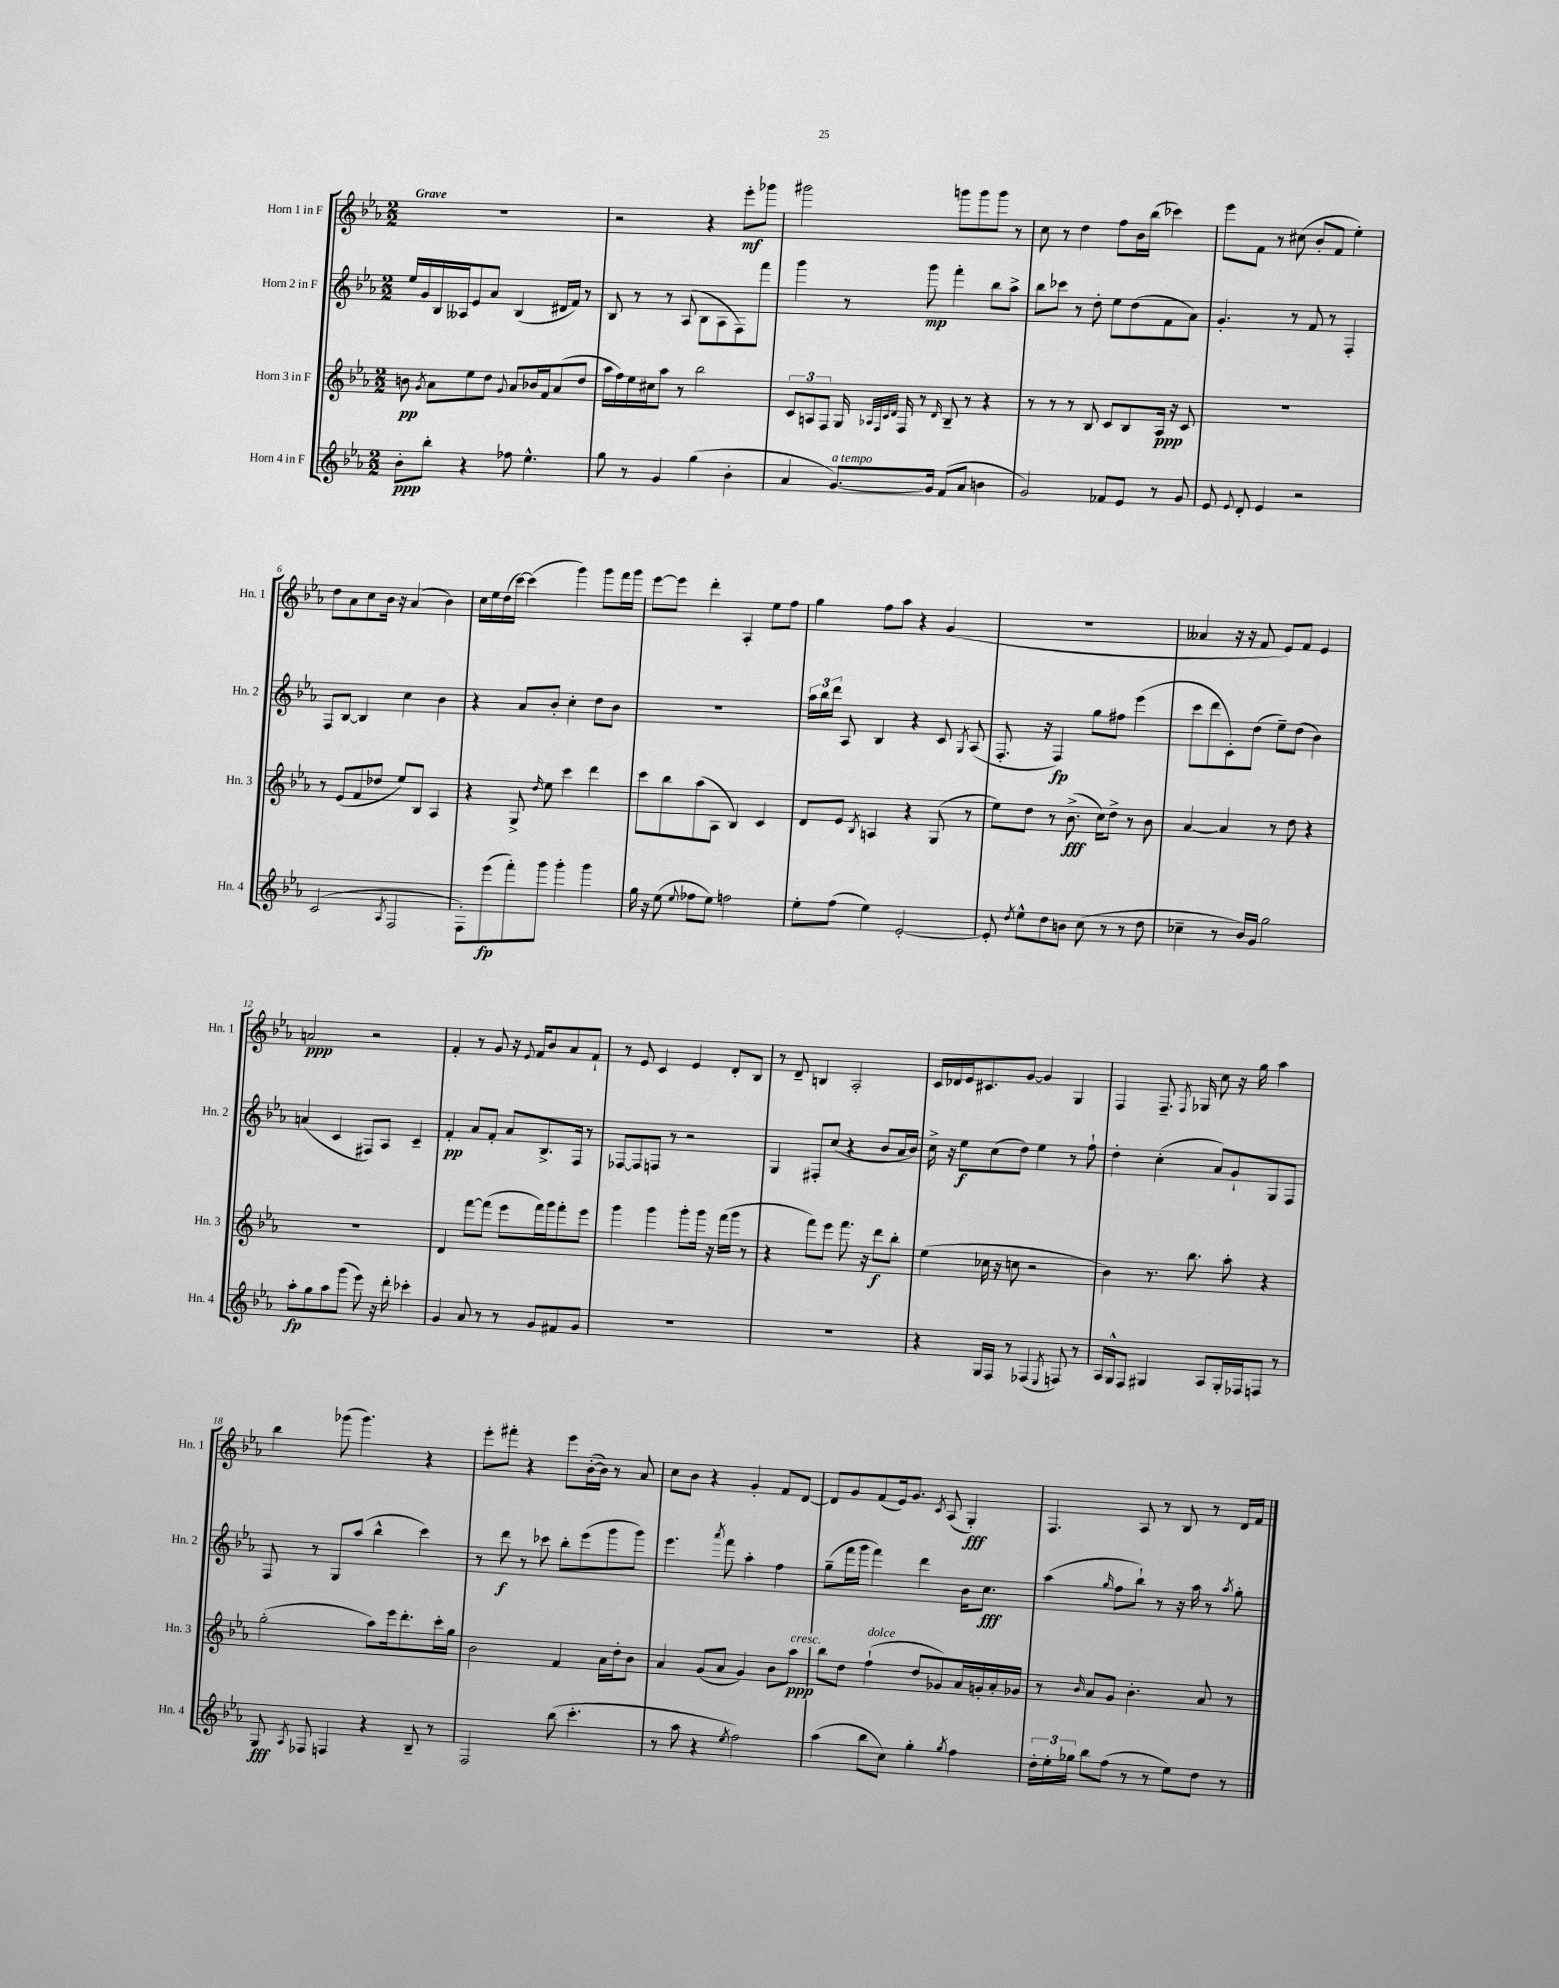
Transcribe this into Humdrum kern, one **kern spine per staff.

**kern	**kern	**kern	**kern
*staff4	*staff3	*staff2	*staff1
*clefG2	*clefG2	*clefG2	*clefG2
*k[b-e-a-]	*k[b-e-a-]	*k[b-e-a-]	*k[b-e-a-]
*M2/2	*M2/2	*M2/2	*M2/2
8b-'\L	8b\	16ee-/LL	1r
.	.	16g/	.
.	8qg/	.	.
8bb-'\J	8a-\L	16B-/	.
.	.	16A--/J	.
4r	8ee-\	8e-/	.
.	8dd\J	8a-/J	.
.	8qqg/	.	.
8ff-\	8a-/L	(4B-/	.
4.ee-^^\	16b-/L	.	.
.	16f/J	.	.
.	(8a-/	16d#/LL	.
.	.	16f/JJ)	.
.	8dd/J	8r	.
=	=	=	=
8gg\	16aa-\LL	8B-/	2r
.	16ff\)	.	.
8r	16ee-\	8r	.
.	16cc#\J	.	.
4g/	8aa-\J	8r	.
.	8r	(8A-/	.
(4gg\	2bb-\	8B-\L	4r
.	.	8A-\	.
4b-'\	.	8F\)	8eee-'\L
.	.	8fff\J	8ggg-\J
=	=	=	=
4a-/	12c/L	4ggg\	2ggg#\
.	12A/	.	.
.	12F/J	.	.
[8.g/L)	16G/	8r	.
.	32qqA-/LLL	.	.
.	32qqF/	.	.
.	32qqc/	.	.
.	32qqd/JJJ	.	.
.	16F/	.	.
.	8r	8ggg\	.
16g/]Jk	.	.	.
.	16qqd/	.	.
(8f/L	8B-~/	4fff'\	8ggg\L
8a-/J	8r	.	8ggg\
4b\	4r	8bb-\L	8ggg\J
.	.	8aa-^\J	8r
=	=	=	=
2g/)	8r	8bb-\L	8cc\
.	8r	8ccc-\J	8r
.	8r	8r	4dd\
.	8B-/	8dd'\	.
8f-/L	8c/L	8ee-\L	8ff\L
8e-/J	8B-/	(8dd\	16b-\L
.	.	.	(16bb-\JJ
8r	16A-/Jk	8f\	4ccc-\)
.	16r	.	.
8g/	8c/	8a-\J)	.
=	=	=	=
8e-/	1r	4.g'/	8eee-\L
8qqe-/	.	.	.
8d'/	.	.	8f\J
4e-/	.	.	8r
.	.	8r	(8cc#\
2r	.	8f/	8b-'/L
.	.	8r	8f/J
.	.	4F'/	4ee-'\)
=	=	=	=
(2c/	8r	8F/L	8dd\L
.	(8e-/L	[8B-/J	8a-\
.	8f/	4B-/]	8cc\
.	8dd-/J	.	16b-\Jk
.	.	.	16r
8qA-/	.	.	.
2F/	8ee-/L)	4cc\	(4a-/
.	8B-/J	.	.
.	4A-/	4b-\	4b-\)
=	=	=	=
8F'\L)	4r	4r	16cc\LL
.	.	.	16ee-\
(8eee-\	.	.	(16dd\
.	.	.	[16ccc\JJ)
8fff'\)	8G^/	8a-/L	(4ccc\]
.	16qqdd/	.	.
8ggg\J	8ee-\	8b-'/J	.
4ggg'\	4ccc\	4cc'\	4ggg\)
4ggg\	4ddd\	8dd\L	8ggg\L
.	.	8b-\J	16fff\L
.	.	.	16ggg\JJ
=	=	=	=
16gg\	8ccc\L	1r	[8eee-\L
16r	.	.	.
(8ee-\	8bb-\	.	8eee-\]J
8qqee-/	.	.	.
8ff-\L	(8aa-\	.	4ddd'\
8ee-\J)	8A-\J	.	.
2ff\	4B-/)	.	4A-'/
.	4c/	.	8ee-\L
.	.	.	8ff\J
=	=	=	=
8ee-'\L	8d/L	24aa-\LL	4gg\
.	.	24bb-\	.
.	.	24ddd\JJ	.
(8ff\J	8e-/J	8A-/	.
.	8qB-/	.	.
4ee-\)	4A/	4B-/	8ff\L
.	.	.	8aa-\J
[2e-'/	4r	4r	4r
.	(8G/	8c/	(4g/
.	.	8qG/	.
.	8r	(8A-/	.
=	=	=	=
8e-'/]	8ee-\L)	8.F'/	1r
8qdd/	.	.	.
8ee-^^\L	8dd\J	.	.
.	.	16r	.
8dd\	8r	4F/)	.
8b\J	(8.b-^\	.	.
(8cc\	.	8gg\L	.
.	16cc\LK)	.	.
8r	8dd^\J	8ff#\J	.
8r	8r	(4eee-\	.
8dd\	8b-\	.	.
=	=	=	=
4cc-~\	[4a-/	8ccc\L	4a--/
.	.	8ddd\	.
8r	4a-/]	8c'\)	16r
.	.	.	16r
16b-/LL)	.	(8dd\J	8f/
16g/JJ	.	.	.
2gg\	8r	8ee-~\L)	8e-/L)
.	8dd\	(8dd\J	8f/J
.	4r	4b-\)	4e-/
=	=	=	=
8aa-'\L	1r	(4a/	2a/
8gg\	.	.	.
8aa-\	.	4c/	.
(8ggg\J	.	.	.
8eee-\)	.	8F#/L)	2r
16r	.	8A-/J	.
16ddd'\	.	.	.
4ccc-'\	.	4c~/	.
=	=	=	=
4g/	4d/	4f'/	4f'/
8a-/	[8fff\L	8a-/L	8r
8r	(8fff\]J	8f'/J	8g/
8r	8eee-\L	8a-/L	16r
.	.	.	8qqe-/
.	.	.	16f/LK
8g/L	16fff\L)	8.B-^/	8b-/
.	16ggg\J	.	.
8f#/	8fff'\	.	8a-/
.	.	16F/Jk	.
8g/J	8eee-\J	8r	8f`/J
=	=	=	=
1r	4ggg\	[8F-/L	8r
.	.	8F-/]	8e-/
.	4ggg\	8F/J	4c/
.	.	8r	.
.	8ggg'\L	2r	4e-/
.	16ggg\Jk	.	.
.	16r	.	.
.	(16fff\LL	.	8d'/L
.	16ggg\JJ	.	.
.	8r	.	8B-/J
=	=	=	=
1r	4r	4G/	8r
.	.	.	8d~/
.	8fff\L)	8F#'/L	4B/
.	8eee-\J	(8cc/J	.
.	8.fff\	4r	2A-'/
.	16r	.	.
.	8ddd\L	8b-/L	.
.	8bb-'\J	16a-/L	.
.	.	16b-/JJ)	.
=	=	=	=
4r	(4ee-\	16cc^\	16c/LL
.	.	16r	16d-/
.	.	8ee-\L	16e-/J
.	.	.	8.c#/
16G/LL	16cc-\	(8cc\	.
16F/JJ	16r	.	.
8r	8cc\	8dd\J)	[8g/J
(4F-/	2r	4ee-\	4g/]
8qE-/	.	.	.
8F/)	.	8r	4G/
8r	.	8ff`\	.
=	=	=	=
16A-/LL	4b-\)	4dd'\	4F/
16G^^/J	.	.	.
8F/J	.	.	.
4G#/	8.r	(4cc'\	8.F~/
.	.	.	8qF/
.	8.bb-\	.	16G-/
8A-/L	.	8a-/L)	8cc\
16G#'/L	8aa-'\	8g`/	16r
16F-/J	.	.	16gg\
8F/J	4r	8G/	4aa-\
8r	.	8F/J	.
=	=	=	=
8G/	(2gg'\	8F/	4bb-\
8qA-/	.	.	.
8F-/	.	8r	.
4F/	.	8G/L	(8ggg-\
.	.	(8aa-/J	4.ggg-\)
4r	8aa-\L)	4bb-^^\	.
.	16eee-\k	.	.
.	8.ddd'\	.	.
8B-~/	.	4ccc\)	4r
8r	16ccc'\L	.	.
.	16gg\JJ	.	.
=	=	=	=
2F/	2b-\	8r	8eee-'\L
.	.	8ddd\	8fff#'\J
.	.	8r	4r
.	.	8ccc-\	.
(8bb-\	4f/	8bb-'\L	8eee-\L
4.ccc'\	.	(8eee-\	([16b-'\L
.	.	.	16b-\]JJ)
.	16a-\LL	8ggg\	8r
.	16dd'\J	.	.
.	8b-\J	8ggg\J)	8a-/
=	=	=	=
8r	4a-/	4.eee-\	8cc\L
8aa-\	.	.	8b-\J
4r	(8g/L	.	4r
.	.	8qaaa-/	.
.	8a-/J	8fff\	.
8qee-/	.	.	.
2ff\)	4g/)	4aa-'\	4g'/
.	8b-\L	4ff\	8f/L
.	8aa-\J	.	[8d/J
=	=	=	=
(4aa-\	8bb-\L	(8gg~\L	8d/]L
.	8dd\J	16fff\L	8g/
.	.	16ggg\JJ	.
8bb-\L	(4ff`\	4fff\)	(8f/
8cc\J)	.	.	16e-/k)
.	.	.	8.g/J
4gg'\	8dd/L	4ddd\	.
.	.	.	8qc/
.	8g-/)	.	(8A-/
8qgg/	.	.	.
4ff\	16a-/L	16b-\LK	4G'/)
.	16g'/	8.cc\J	.
.	16a-'/	.	.
.	16g-/JJ	.	.
=	=	=	=
24dd'\LL	8r	(4aa-\	4.F/
24ee-'\	.	.	.
24gg-\JJ	.	.	.
.	16qqb-/	.	.
8bb-\L	8a-/L	.	.
.	.	16qqgg/	.
(8ff\J	8g/J	8ff\L	.
8r	4.b-'\	8bb-`\J)	8A-/
8r	.	8r	8r
8ee-\L)	.	16r	8B-/
.	.	16aa-\	.
8dd\J	8a-/	8r	8r
.	.	8qaa-/	.
8r	8r	8gg'\	16d/LL
.	.	.	16f/JJ
==	==	==	==
*-	*-	*-	*-
